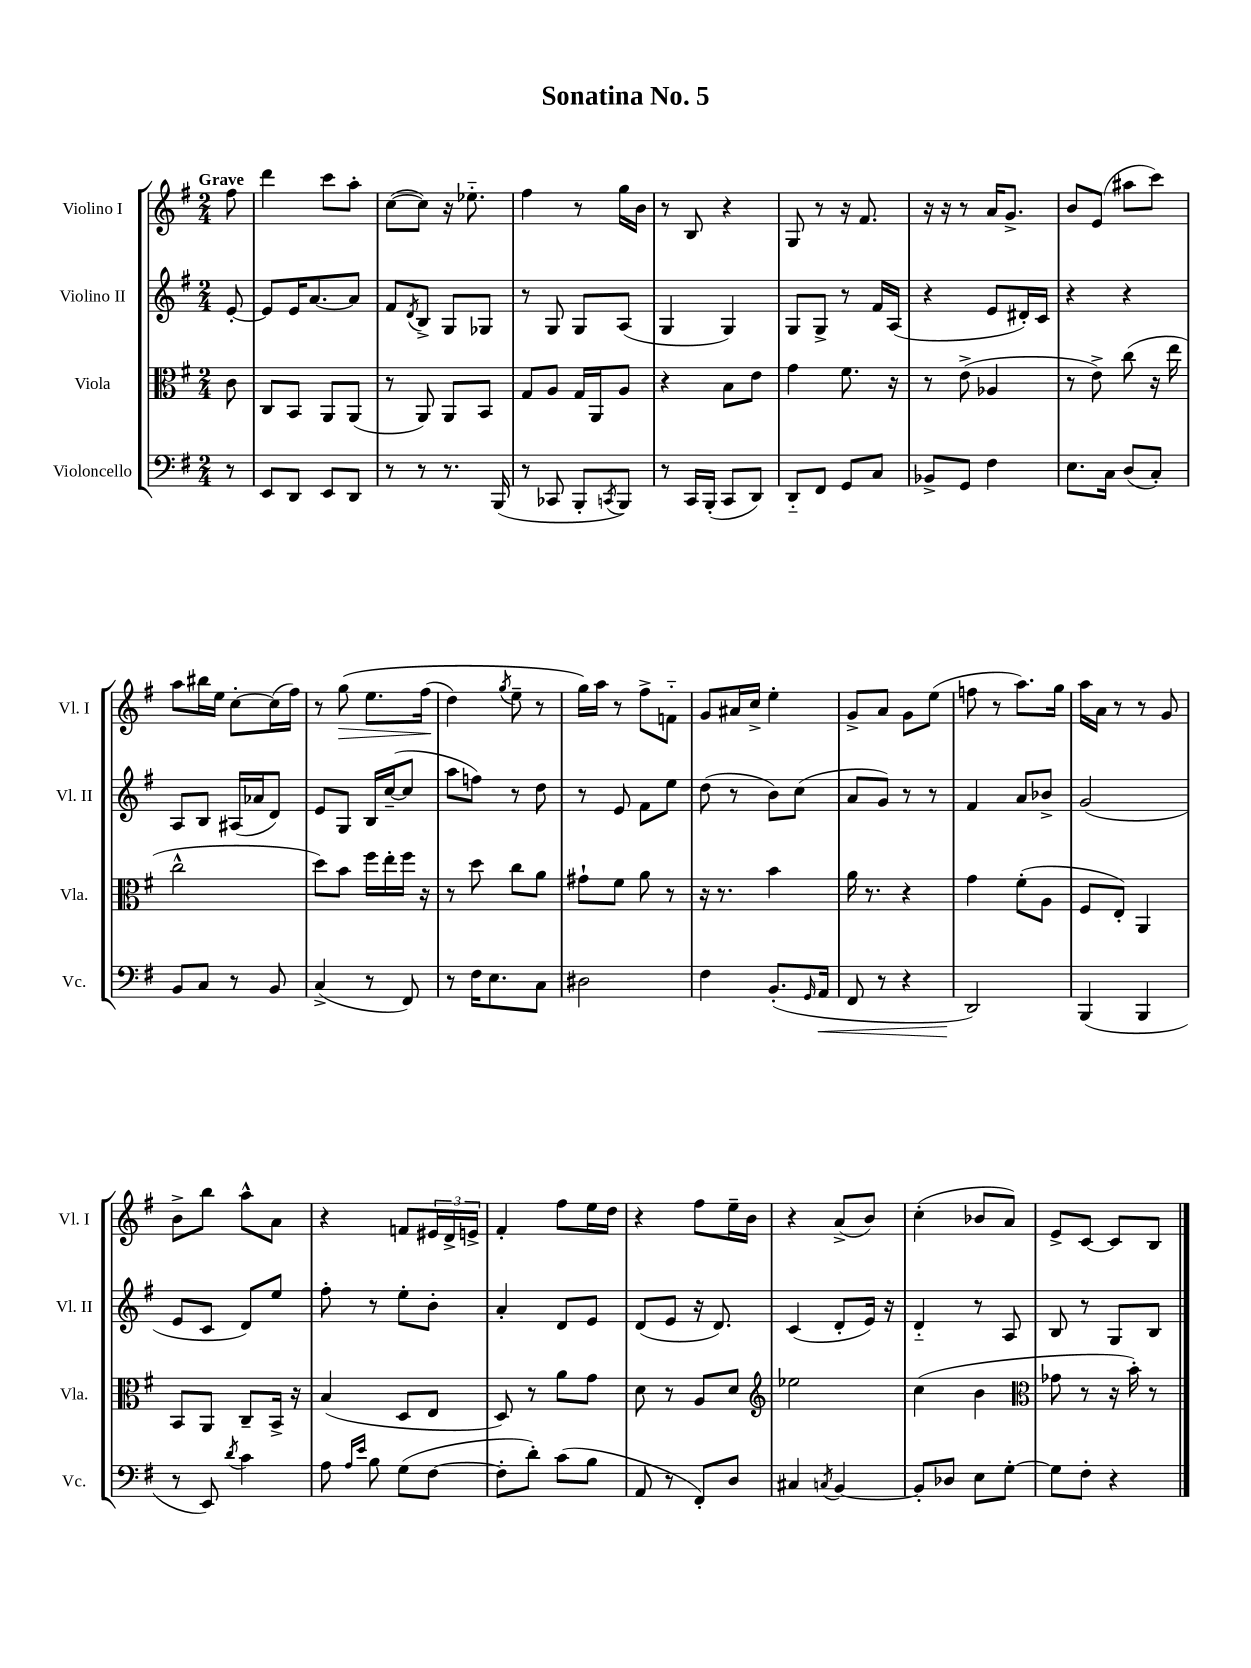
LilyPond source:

\header { title = "Sonatina No. 5" }
<<
\new StaffGroup <<
\new Staff = "s0" \with { instrumentName = "Violino I" shortInstrumentName = "Vl. I" } {
    \clef treble \key g \major \numericTimeSignature \time 2/4 \partial 8 \tempo "Grave"
    fis''8 |
    d'''4 c'''8 a''8-. |
    c''8~( c''8) r16 ees''8.-_ |
    fis''4 r8 g''16 b'16 |
    r8 b8 r4 |
    g8 r8 r16 fis'8. |
    r16 r16 r8 a'16 g'8.-> |
    b'8 e'8( ais''8 c'''8) |
    a''8 bis''16 e''16 c''8~-. c''16( fis''16) |
    r8 g''8\>\( e''8. fis''16\!( |
    d''4) \acciaccatura { g''8 } e''8-- r8 |
    g''16\) a''16 r8 fis''8-> f'8-_ |
    g'8 ais'16 c''16-> e''4-. |
    g'8-> a'8 g'8 e''8( |
    f''8 r8 a''8.) g''16 |
    a''16 a'16 r8 r8 g'8 |
    b'8-> b''8 a''8-^ a'8 |
    r4 f'8 \tuplet 3/2 { eis'16 d'16-> e'16-> } |
    fis'4-. fis''8 e''16 d''16 |
    r4 fis''8 e''16-- b'16 |
    r4 a'8->( b'8) |
    c''4-.( bes'8 a'8) |
    e'8-> c'8~ c'8 b8 \bar "|." |
}
\new Staff = "s1" \with { instrumentName = "Violino II" shortInstrumentName = "Vl. II" } {
    \clef treble \key g \major \numericTimeSignature \time 2/4 \partial 8
    e'8~-. |
    e'8 e'16 a'8.~ a'8 |
    fis'8 \acciaccatura { d'8 } b8-> g8 ges8 |
    r8 g8 g8 a8( |
    g4 g4) |
    g8 g8-> r8 fis'16 a16( |
    r4 e'8 dis'16-.) c'16 |
    r4 r4 |
    a8 b8 ais16( aes'16 d'8) |
    e'8 g8 b16 c''16~--( c''8 |
    a''8 f''8) r8 d''8 |
    r8 e'8 fis'8 e''8 |
    d''8( r8 b'8) c''8( |
    a'8 g'8) r8 r8 |
    fis'4 a'8 bes'8-> |
    g'2( |
    e'8 c'8 d'8) e''8 |
    fis''8-. r8 e''8-. b'8-. |
    a'4-. d'8 e'8 |
    d'8( e'8 r16 d'8.) |
    c'4( d'8-. e'16) r16 |
    d'4-_ r8 a8 |
    b8 r8 g8 b8 \bar "|." |
}
\new Staff = "s2" \with { instrumentName = "Viola" shortInstrumentName = "Vla." } {
    \clef alto \key g \major \numericTimeSignature \time 2/4 \partial 8
    c'8 |
    c8 b,8 a,8 a,8( |
    r8 a,8) a,8 b,8 |
    g8 a8 g16 a,16 a8 |
    r4 b8 e'8 |
    g'4 fis'8. r16 |
    r8 e'8->( aes4 |
    r8 e'8->) c''8( r16 e''16 |
    c''2-^ |
    d''8) b'8 fis''16 e''16-. fis''16 r16 |
    r8 d''8 c''8 a'8 |
    gis'8-! fis'8 a'8 r8 |
    r16 r8. b'4 |
    a'16 r8. r4 |
    g'4 fis'8-.( a8 |
    fis8 e8-.) a,4 |
    b,8 a,8 c8-- b,16-> r16 |
    b4( d8 e8 |
    d8) r8 a'8 g'8 |
    d'8 r8 a8 d'8 |
    \clef treble ees''2 |
    c''4( b'4 |
    \clef alto ges'8 r8 r16 b'16-.) r8 \bar "|." |
}
\new Staff = "s3" \with { instrumentName = "Violoncello" shortInstrumentName = "Vc." } {
    \clef bass \key g \major \numericTimeSignature \time 2/4 \partial 8
    r8 |
    e,8 d,8 e,8 d,8 |
    r8 r8 r8. b,,16( |
    r8 ces,8 b,,8-. \acciaccatura { c,8 } b,,8) |
    r8 c,16 b,,16-.( c,8 d,8) |
    d,8-_ fis,8 g,8 c8 |
    bes,8-> g,8 fis4 |
    e8. c16 d8( c8-.) |
    b,8 c8 r8 b,8 |
    c4->( r8 fis,8) |
    r8 fis16 e8. c8 |
    dis2 |
    fis4 b,8.-.( \grace { g,16 } a,16\< |
    fis,8 r8 r4 |
    d,2\!) |
    b,,4( b,,4 |
    r8 e,8) \acciaccatura { d'8 } c'4 |
    a8 \grace { a16 e'16 } b8 g8( fis8~ |
    fis8-. d'8-.) c'8( b8 |
    a,8 r8 fis,8-.) d8 |
    cis4 \acciaccatura { c8 } b,4~ |
    b,8-. des8 e8 g8~-. |
    g8 fis8-. r4 \bar "|." |
}
>>
>>
\layout { \context { \Score \remove "Bar_number_engraver" } }
